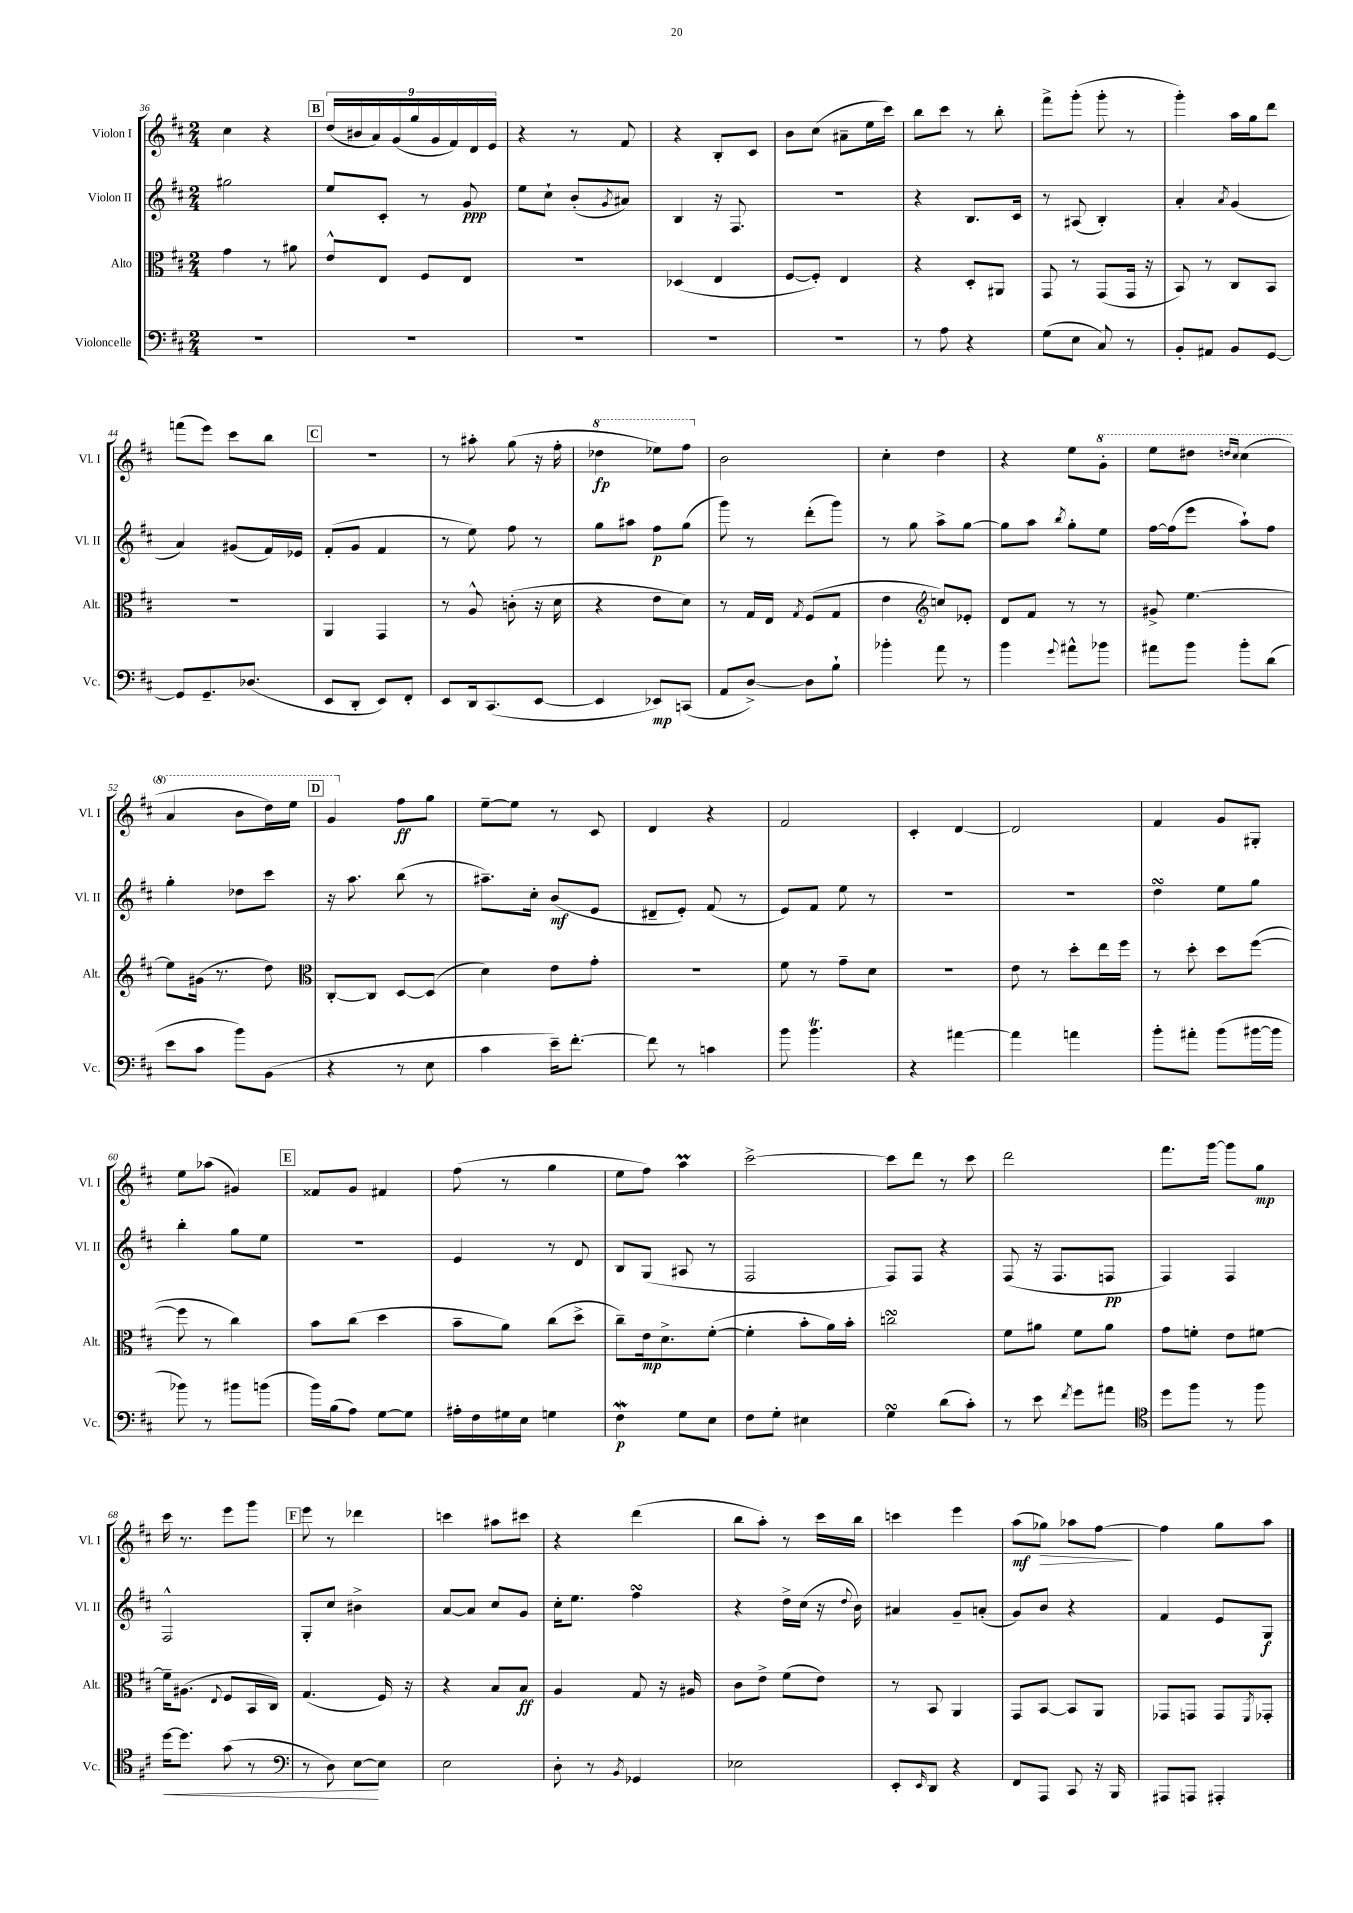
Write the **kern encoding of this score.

**kern	**dynam	**kern	**dynam	**kern	**dynam	**kern	**dynam
*part4	*part4	*part3	*part3	*part2	*part2	*part1	*part1
*staff4	*staff4	*staff3	*staff3	*staff2	*staff2	*staff1	*staff1
*I"Violoncelle	*	*I"Alto	*	*I"Violon II	*	*I"Violon I	*
*I'Vc.	*	*I'Alt.	*	*I'Vl. II	*	*I'Vl. I	*
*clefF4	*	*clefC3	*	*clefG2	*	*clefG2	*
*k[f#c#]	*	*k[f#c#]	*	*k[f#c#]	*	*k[f#c#]	*
*M2/4	*	*M2/4	*	*M2/4	*	*M2/4	*
=36	=36	=36	=36	=36	=36	=36	=36
2r	.	4g\	.	2gg#X\	.	4cc#\	.
.	.	8r	.	.	.	4r	.
.	.	8a#X\	.	.	.	.	.
!!LO:REH:place=s1:t=B
=37	=37	=37	=37	=37	=37	=37	=37
2r	.	8e^^/L	.	8ee/L	.	(18dd/LL	.
.	.	.	.	.	.	18b#X/	.
.	.	.	.	.	.	18a/)	.
.	.	8E/J	.	8c#'/J	.	.	.
.	.	.	.	.	.	(18g/	.
.	.	.	.	.	.	18gg/	.
.	.	8F#/L	.	8r	.	.	.
.	.	.	.	.	.	18g/	.
.	.	.	.	.	.	18f#/)	.
.	.	8E/J	.	8g/	ppp	.	.
.	.	.	.	.	.	18d/	.
.	.	.	.	.	.	18e/JJ	.
=38	=38	=38	=38	=38	=38	=38	=38
2r	.	2r	.	8ee\L	.	4r	.
.	.	.	.	8cc#`\J	.	.	.
.	.	.	.	(8b'/L	.	8r	.
.	.	.	.	8qg/	.	.	.
.	.	.	.	8a#X/J)	.	8f#/	.
=39	=39	=39	=39	=39	=39	=39	=39
2r	.	(4D-X/	.	4B/	.	4r	.
.	.	4E/	.	16r	.	8B'/L	.
.	.	.	.	8.F#/	.	.	.
.	.	.	.	.	.	8c#/J	.
=40	=40	=40	=40	=40	=40	=40	=40
2r	.	[8F#/L	.	2r	.	8b\L	.
.	.	8F#'/J])	.	.	.	(8cc#\J	.
.	.	4E/	.	.	.	8a#X~\L	.
.	.	.	.	.	.	16ee\L	.
.	.	.	.	.	.	16ccc#\JJ)	.
=41	=41	=41	=41	=41	=41	=41	=41
8r	.	4r	.	4r	.	8bb\L	.
8A\	.	.	.	.	.	8ccc#\J	.
4r	.	8D'/L	.	8.B/L	.	8r	.
.	.	8AA#X/J	.	.	.	8bb'\	.
.	.	.	.	16c#/Jk	.	.	.
=42	=42	=42	=42	=42	=42	=42	=42
(8G\L	.	8GG/	.	8r	.	8fff#^\L	.
8E\J	.	8r	.	(8A#X/	.	(8ggg'\J	.
8C#/)	.	(8GG/L	.	4B'/)	.	8ggg'\	.
8r	.	16GG/Jk	.	.	.	8r	.
.	.	16r	.	.	.	.	.
=43	=43	=43	=43	=43	=43	=43	=43
8BB'/L	.	8BB/)	.	4a'/	.	4ggg'\)	.
8AA#X/J	.	8r	.	.	.	.	.
.	.	.	.	8qa/	.	.	.
8BB/L	.	8C#/L	.	(4g/	.	16aa\LL	.
.	.	.	.	.	.	16gg\J	.
[8GG/J	.	8BB/J	.	.	.	8ddd\J	.
!!LO:LB:g=z
=44	=44	=44	=44	=44	=44	=44	=44
8GG/L]	.	2r	.	4a/)	.	(8fffn\L	.
8.GG~/	.	.	.	.	.	8eee\J)	.
.	.	.	.	(8g#X/L	.	8ccc#\L	.
(8.D-X/J	.	.	.	.	.	.	.
.	.	.	.	16f#/L)	.	8bb\J	.
.	.	.	.	16e-X/JJ	.	.	.
!!LO:REH:place=s1:t=C
=45	=45	=45	=45	=45	=45	=45	=45
8EE/L	.	4AA/	.	(8f#'/L	.	2r	.
8DD'/J	.	.	.	8g/J	.	.	.
8EE/L)	.	4GG/	.	4f#/	.	.	.
8FF#'/J	.	.	.	.	.	.	.
=46	=46	=46	=46	=46	=46	=46	=46
8EE/L	.	8r	.	8r	.	8r	.
16DD/k	.	8A^^/	.	8ee\)	.	8aa#X'\	.
(8.CC#/	.	.	.	.	.	.	.
.	.	(8cn'\	.	8ff#\	.	(8gg\	.
[8EE/J	.	16r	.	8r	.	16r	.
.	.	16d\	.	.	.	16ff#'\	.
=47	=47	=47	=47	=47	=47	=47	=47
*	*	*	*	*	*	*8va	*
4EE/]	.	4r	.	8gg\L	.	4ddd-X\	fp
.	.	.	.	8aa#X\J	.	.	.
8EE-X/L)	mp	8e\L	.	8ff#\L	p	8eee-X\L)	.
(8CCn/J	.	8d\J)	.	(8gg\J	.	8fff#\J	.
=48	=48	=48	=48	=48	=48	=48	=48
*	*	*	*	*	*	*X8va	*
8AA/L	.	8r	.	8ggg\)	.	2b\	.
[8D^/J)	.	16G/LL	.	8r	.	.	.
.	.	16E/JJ	.	.	.	.	.
.	.	8qG/	.	.	.	.	.
8D\L]	.	(8F#/L	.	(8ddd'\L	.	.	.
8B`\J	.	8G/J	.	8ggg\J)	.	.	.
=49	=49	=49	=49	=49	=49	=49	=49
4b-X'\	.	4e\	.	8r	.	4cc#'\	.
.	.	.	.	8gg\	.	.	.
*	*	*clefG2	*	*	*	*	*
8a\	.	8ccn/L)	.	8aa^\L	.	4dd\	.
8r	.	8e-X'/J	.	[8gg\J	.	.	.
=50	=50	=50	=50	=50	=50	=50	=50
4b\	.	8d/L	.	8gg\L]	.	4r	.
.	.	8f#/J	.	8aa\J	.	.	.
8qqg/	.	.	.	8qbb/	.	.	.
8a#X^^\L	.	8r	.	8gg'\L	.	8ee\L	.
*	*	*	*	*	*	*8va	*
8b-X\J	.	8r	.	8ee\J	.	8gg'\J	.
=51	=51	=51	=51	=51	=51	=51	=51
8a#X\L	.	8g#X^/	.	[16ff#\LL	.	8eee\L	.
.	.	.	.	(16ff#\J]	.	.	.
8b\J	.	[4.ee\	.	8eee\J	.	8ddd#X\J	.
.	.	.	.	.	.	16qqdddn/LL	.
.	.	.	.	.	.	16qqccc#/JJ	.
8b'\L	.	.	.	8aa`\L)	.	(4ccc#\	.
(8d\J	.	.	.	8ff#\J	.	.	.
!!LO:LB:g=z
=52	=52	=52	=52	=52	=52	=52	=52
8e\L	.	8ee\L]	.	4gg'\	.	4aa/	.
8c#\J	.	(16g#X\Jk	.	.	.	.	.
.	.	8.r	.	.	.	.	.
8b\L)	.	.	.	8dd-X\L	.	8bb\L	.
(8BB\J	.	8dd\)	.	8ccc#\J	.	16ddd\L)	.
.	.	.	.	.	.	16eee\JJ	.
!!LO:REH:place=s1:t=D
=53	=53	=53	=53	=53	=53	=53	=53
*	*	*clefC3	*	*	*	*	*
4r	.	[8C#'/L	.	16r	.	4gg/	.
.	.	.	.	8.aa\	.	.	.
.	.	8C#/J]	.	.	.	.	.
*	*	*	*	*	*	*X8va	*
8r	.	[8D/L	.	(8bb\	.	8ff#\L	ff
8E\	.	(8D/J]	.	8r	.	8gg\J	.
=54	=54	=54	=54	=54	=54	=54	=54
4c#\	.	4d\)	.	8.aa#X~\L)	.	[8ee~\L	.
.	.	.	.	.	.	8ee\J]	.
.	.	.	.	16cc#'\Jk	.	.	.
16e~\KL)	.	8e\L	.	(8b/L	mf	8r	.
[8.f#'\J	.	.	.	.	.	.	.
.	.	8g'\J	.	8e/J	.	8c#/	.
=55	=55	=55	=55	=55	=55	=55	=55
8f#\]	.	2r	.	8d#X~/L	.	4d/	.
8r	.	.	.	8e'/J)	.	.	.
4cn\	.	.	.	(8f#/	.	4r	.
.	.	.	.	8r	.	.	.
=56	=56	=56	=56	=56	=56	=56	=56
8b\	.	8f#\	.	8e/L)	.	2f#/	.
4.bT\	.	8r	.	8f#/J	.	.	.
.	.	8g~\L	.	8ee\	.	.	.
.	.	8d\J	.	8r	.	.	.
=57	=57	=57	=57	=57	=57	=57	=57
4r	.	2r	.	2r	.	4c#'/	.
[4a#X\	.	.	.	.	.	[4d/	.
=58	=58	=58	=58	=58	=58	=58	=58
4a#\]	.	8e\	.	2r	.	2d/]	.
.	.	8r	.	.	.	.	.
4an\	.	8dd'\L	.	.	.	.	.
.	.	16ee\L	.	.	.	.	.
.	.	16ff#\JJ	.	.	.	.	.
=59	=59	=59	=59	=59	=59	=59	=59
8b'\L	.	8r	.	4ddsSSs\	.	4f#/	.
8a#X'\J	.	8dd'\	.	.	.	.	.
(8b\L	.	8dd\L	.	8ee\L	.	8g/L	.
[16b#X\L	.	([8ff#\J	.	8gg\J	.	8G#X'/J	.
16b#\JJ]	.	.	.	.	.	.	.
!!LO:LB:g=z
=60	=60	=60	=60	=60	=60	=60	=60
8b-X\)	.	8ff#\]	.	4bb'\	.	8ee\L	.
8r	.	8r	.	.	.	(8aa-X\J	.
8b#X\L	.	4cc#\)	.	8gg\L	.	4g#X/)	.
(8bn\J	.	.	.	8ee\J	.	.	.
!!LO:REH:place=s1:t=E
=61	=61	=61	=61	=61	=61	=61	=61
16b\LL)	.	8b\L	.	2r	.	8f##X/L	.
(16B\J	.	.	.	.	.	.	.
8A\J)	.	(8cc#\J	.	.	.	8g/J	.
[8G\L	.	4dd\	.	.	.	4f#X/	.
8G\J]	.	.	.	.	.	.	.
=62	=62	=62	=62	=62	=62	=62	=62
16A#X'\LL	.	8b~\L	.	4e/	.	(8ff#\	.
16F#\	.	.	.	.	.	.	.
16G#X\	.	8a\J)	.	.	.	8r	.
16E\JJ	.	.	.	.	.	.	.
4Gn\	.	(8cc#\L	.	8r	.	4gg\	.
.	.	8dd^\J	.	8d/	.	.	.
=63	=63	=63	=63	=63	=63	=63	=63
4F#W\	p	8cc#~\L)	.	8B/L	.	8ee\L	.
.	.	16e\k	mp	(8G/J	.	8ff#\J)	.
.	.	8.d^\	.	.	.	.	.
8G\L	.	.	.	8A#X/	.	4aaM\	.
8E\J	.	([8f#'\J	.	8r	.	.	.
=64	=64	=64	=64	=64	=64	=64	=64
8F#\L	.	4f#'\]	.	2F#/	.	[2ccc#^\	.
8G'\J	.	.	.	.	.	.	.
4E#X\	.	8b'\L	.	.	.	.	.
.	.	16a\L)	.	.	.	.	.
.	.	16b'\JJ	.	.	.	.	.
=65	=65	=65	=65	=65	=65	=65	=65
4GsSSs\	.	2ccnsSSs\	.	8F#/L)	.	8ccc#\L]	.
.	.	.	.	8F#/J	.	8ddd\J	.
(8d\L	.	.	.	4r	.	8r	.
8c#'\J)	.	.	.	.	.	8ccc#\	.
=66	=66	=66	=66	=66	=66	=66	=66
8r	.	8f#\L	.	(8F#/	.	2ddd\	.
8e\	.	8a#X\J	.	16r	.	.	.
.	.	.	.	8.F#/L	.	.	.
8qf#/	.	.	.	.	.	.	.
8g\L	.	8f#\L	.	.	.	.	.
8a#X\J	.	8a#\J	.	8Fn/J	pp	.	.
=67	=67	=67	=67	=67	=67	=67	=67
*clefC4	*	*	*	*	*	*	*
8dd\L	.	8g\L	.	4F#/)	.	8.fff#\L	.
8ff#\J	.	8fn'\J	.	.	.	.	.
.	.	.	.	.	.	[16ggg\Jk	.
8r	.	8e\L	.	4F#/	.	8ggg\L]	.
8ff#\	.	[8f#X\J	.	.	.	8gg\J	mp
!!LO:LB:g=z
=68	=68	=68	=68	=68	=68	=68	=68
!	!LO:HP:b	!	!	!	!	!	!
[16dd\KL	<	16f#~\KL]	.	2F#^^/	.	16ccc#\	.
8.dd\J]	.	(8.A#X\J	.	.	.	8.r	.
.	.	8qqE/	.	.	.	.	.
(8g\	.	8F#/L	.	.	.	8eee\L	.
8r	.	16BB/L	.	.	.	8ggg\J	.
.	.	16C#/JJ)	.	.	.	.	.
!!LO:REH:place=s1:t=F
=69	=69	=69	=69	=69	=69	=69	=69
*clefF4	*	*	*	*	*	*	*
8r	.	(4.G/	.	8G'/L	.	8eee\	.
8D\)	.	.	.	8cc#/J	.	8r	.
[8E\L	.	.	.	4b#X^\	.	4ddd-X\	.
8E\J]	[	16F#/)	.	.	.	.	.
.	.	16r	.	.	.	.	.
=70	=70	=70	=70	=70	=70	=70	=70
2E\	.	4r	.	[8a/L	.	4cccn\	.
.	.	.	.	8a/J]	.	.	.
.	.	8B/L	.	8cc#/L	.	8aa#X\L	.
.	.	8B/J	ff	8g/J	.	8ccc#X\J	.
=71	=71	=71	=71	=71	=71	=71	=71
8D'\	.	4A/	.	16cc#'\KL	.	4r	.
.	.	.	.	8.ee\J	.	.	.
8r	.	.	.	.	.	.	.
8qBB/	.	.	.	.	.	.	.
4GG-X/	.	8G/	.	4ff#sSsS\	.	(4ddd\	.
.	.	16r	.	.	.	.	.
.	.	16A#X/	.	.	.	.	.
=72	=72	=72	=72	=72	=72	=72	=72
2E-X\	.	8c#\L	.	4r	.	8bb\L	.
.	.	8e^\J	.	.	.	8aa'\J)	.
.	.	(8f#\L	.	16dd^\LL	.	8r	.
.	.	.	.	(16cc#\JJ	.	.	.
.	.	8e\J)	.	16r	.	16ccc#\LL	.
.	.	.	.	8qqdd/	.	.	.
.	.	.	.	16b\)	.	16bb\JJ	.
=73	=73	=73	=73	=73	=73	=73	=73
8EE'/L	.	8r	.	4a#X/	.	4cccn\	.
16qqEE/	.	.	.	.	.	.	.
8DD/J	.	8BB/	.	.	.	.	.
4r	.	4AA/	.	8g~/L	.	4eee\	.
.	.	.	.	(8an'/J	.	.	.
=74	=74	=74	=74	=74	=74	=74	=74
8FF#/L	.	8GG/L	.	8g/L)	.	(8aa\L	mf
!	!	!	!	!	!	!	!LO:HP:b
8AAA/J	.	[8BB/J	.	8b/J	.	8gg-X\J)	>
8CC#/	.	8BB/L]	.	4r	.	8aa-X\L	.
16r	.	8AA/J	.	.	.	[8ff#\J	.
16BBB/	.	.	.	.	.	.	.
.	.	.	.	.	.	.	]
=75	=75	=75	=75	=75	=75	=75	=75
8AAA#X/L	.	8GG-X/L	.	4f#/	.	4ff#\]	.
8AAAn/J	.	8GGn/J	.	.	.	.	.
4AAA#X'/	.	8GG/L	.	8e/L	.	8gg\L	.
.	.	8qFF#/	.	.	.	.	.
.	.	8GG-X'/J	.	8G/J	f	8aa\J	.
==	==	==	==	==	==	==	==
*-	*-	*-	*-	*-	*-	*-	*-
